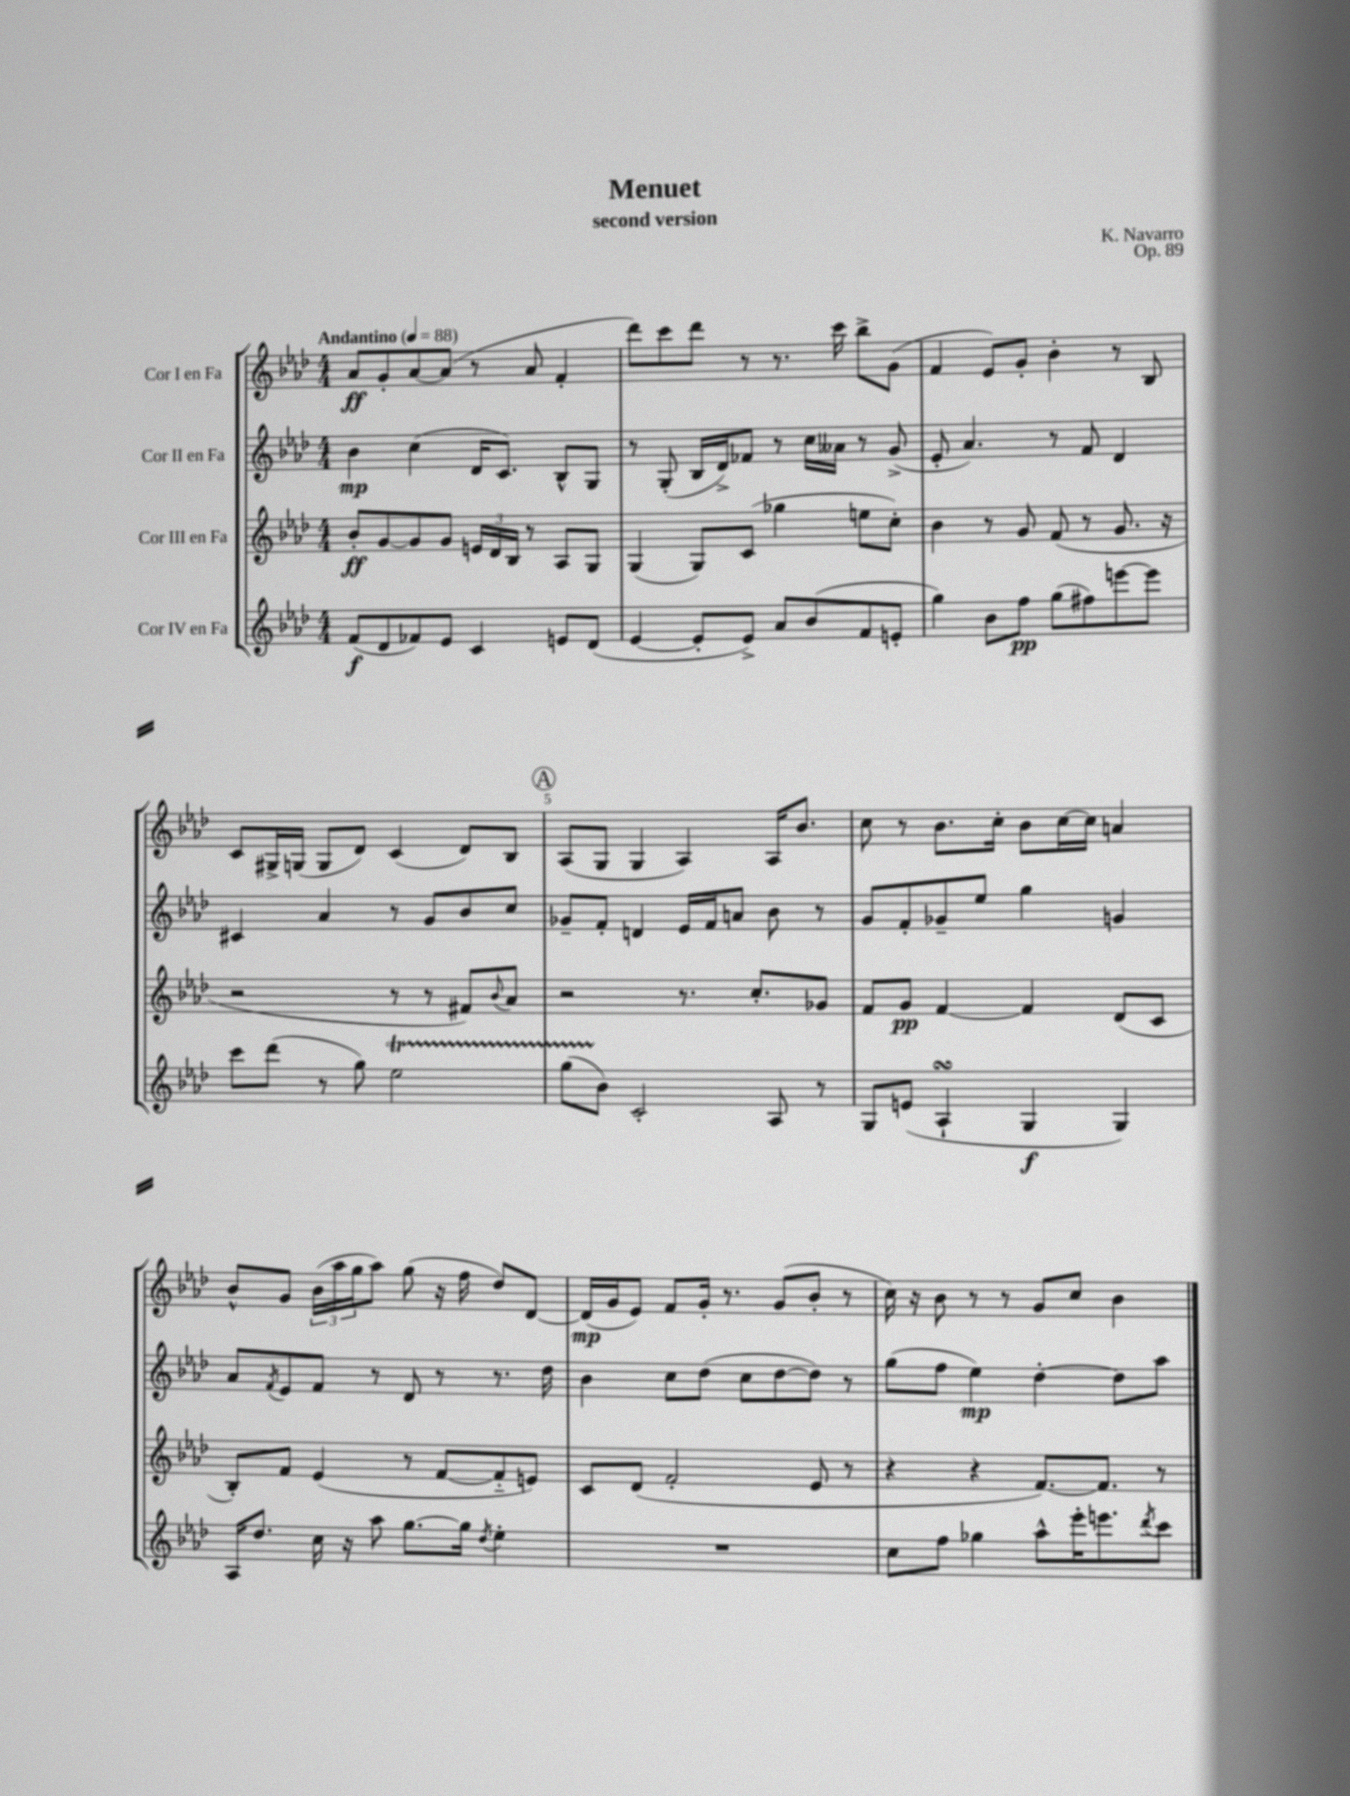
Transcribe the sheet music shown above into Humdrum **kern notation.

**kern	**kern	**kern	**kern
*staff4	*staff3	*staff2	*staff1
*clefG2	*clefG2	*clefG2	*clefG2
*k[b-e-a-d-]	*k[b-e-a-d-]	*k[b-e-a-d-]	*k[b-e-a-d-]
*M4/4	*M4/4	*M4/4	*M4/4
*MM88	*MM88	*MM88	*MM88
(8f	8b-'	4b-	8a-
8d-	[8g	.	8g'
8f-)	8g]	(4cc	[8a-
8e-	8g	.	(8a-]
4c	24e	16d-	8r
.	24d-	.	.
.	.	8.c)	.
.	24B-	.	.
.	8r	.	8a-
8e	8A-	8B-^^	4f'
(8d-	8G	8G	.
=	=	=	=
[4e-	(4G	8r	8ddd-)
.	.	(8G'	8ccc
8e-']	8G)	16B-	8ddd-
.	.	16d-^)	.
8e-^)	(8c	8f-	8r
8a-	4gg-	8r	8.r
(8b-	.	16cc	.
.	.	16a--	16ccc
8f	8ee	8r	8bb-^
8e'	8cc')	(8g^	(8g
=	=	=	=
4gg)	4b-	8e-'	4f
.	.	4.a-)	.
8b-	8r	.	8e-)
8ff	8g	.	8g'
(8gg	(8f	8r	4b-'
8ff#)	8r	8f	.
[8eee	8.g	4d-	8r
8eee]	.	.	8B-
.	16r	.	.
=	=	=	=
8ccc	2r	4c#	8c
(8ddd-	.	.	16G#^
.	.	.	(16G
8r	.	4a-	8G
8gg)	.	.	8d-)
2ee-	8r	8r	(4c
.	8r	8g	.
.	8f#)	8b-	8d-)
.	8qqb-	.	.
.	8a-	8cc	8B-
=	=	=	=
(8gg	2r	8g-~	(8A-
8b-)	.	8f'	8G
2c'	.	4d	4G
.	8.r	16e-	4A-)
.	.	16f	.
.	.	8a	.
.	8.cc'	.	.
8A-	.	8b-	16A-
.	.	.	8.b-
8r	8g-	8r	.
=	=	=	=
8G	8f	8g	8cc
(8e	8g	8f'	8r
4A-`	[4f	8g-~	8.b-
.	.	8ee-	.
.	.	.	16cc'
4G	4f]	4gg	8b-
.	.	.	[16cc
.	.	.	16cc]
4G)	(8d-	4g	4a
.	8c	.	.
=	=	=	=
16A-	8B-')	8a-	8b-^^
8.dd-	.	.	.
.	.	8qf	.
.	8f	8e-	8g
16cc	(4e-	8f	(24b-
.	.	.	24aa-
16r	.	.	.
.	.	.	24gg
8aa-	.	8r	8aa-)
[8.gg	8r	8d-	(8gg
.	[8f	8r	16r
16gg]	.	.	16ff
8qdd-	.	.	.
4ee-'	8f'~]	8.r	8dd-)
.	8e)	.	[8d-
.	.	16dd-	.
=	=	=	=
1r	8c	4b-	(16d-]
.	.	.	16g
.	(8d-	.	8e-)
.	2f'	8cc	8f
.	.	(8dd-	16g'
.	.	.	8.r
.	.	8cc	.
.	.	[8dd-	(8g
.	8e-	8dd-])	8b-'
.	8r	8r	8r
=	=	=	=
8cc	4r	(8gg	16cc)
.	.	.	16r
8ff	.	8ff	8b-
4gg-	4r	4ee-)	8r
.	.	.	8r
8aa-^^	[8.f)	[4dd-'	8g
16eee-'	.	.	8cc
8.eee	8.f]	.	.
.	.	8dd-]	4b-
8qddd-	.	.	.
8ccc	8r	8aa-	.
==	==	==	==
*-	*-	*-	*-
